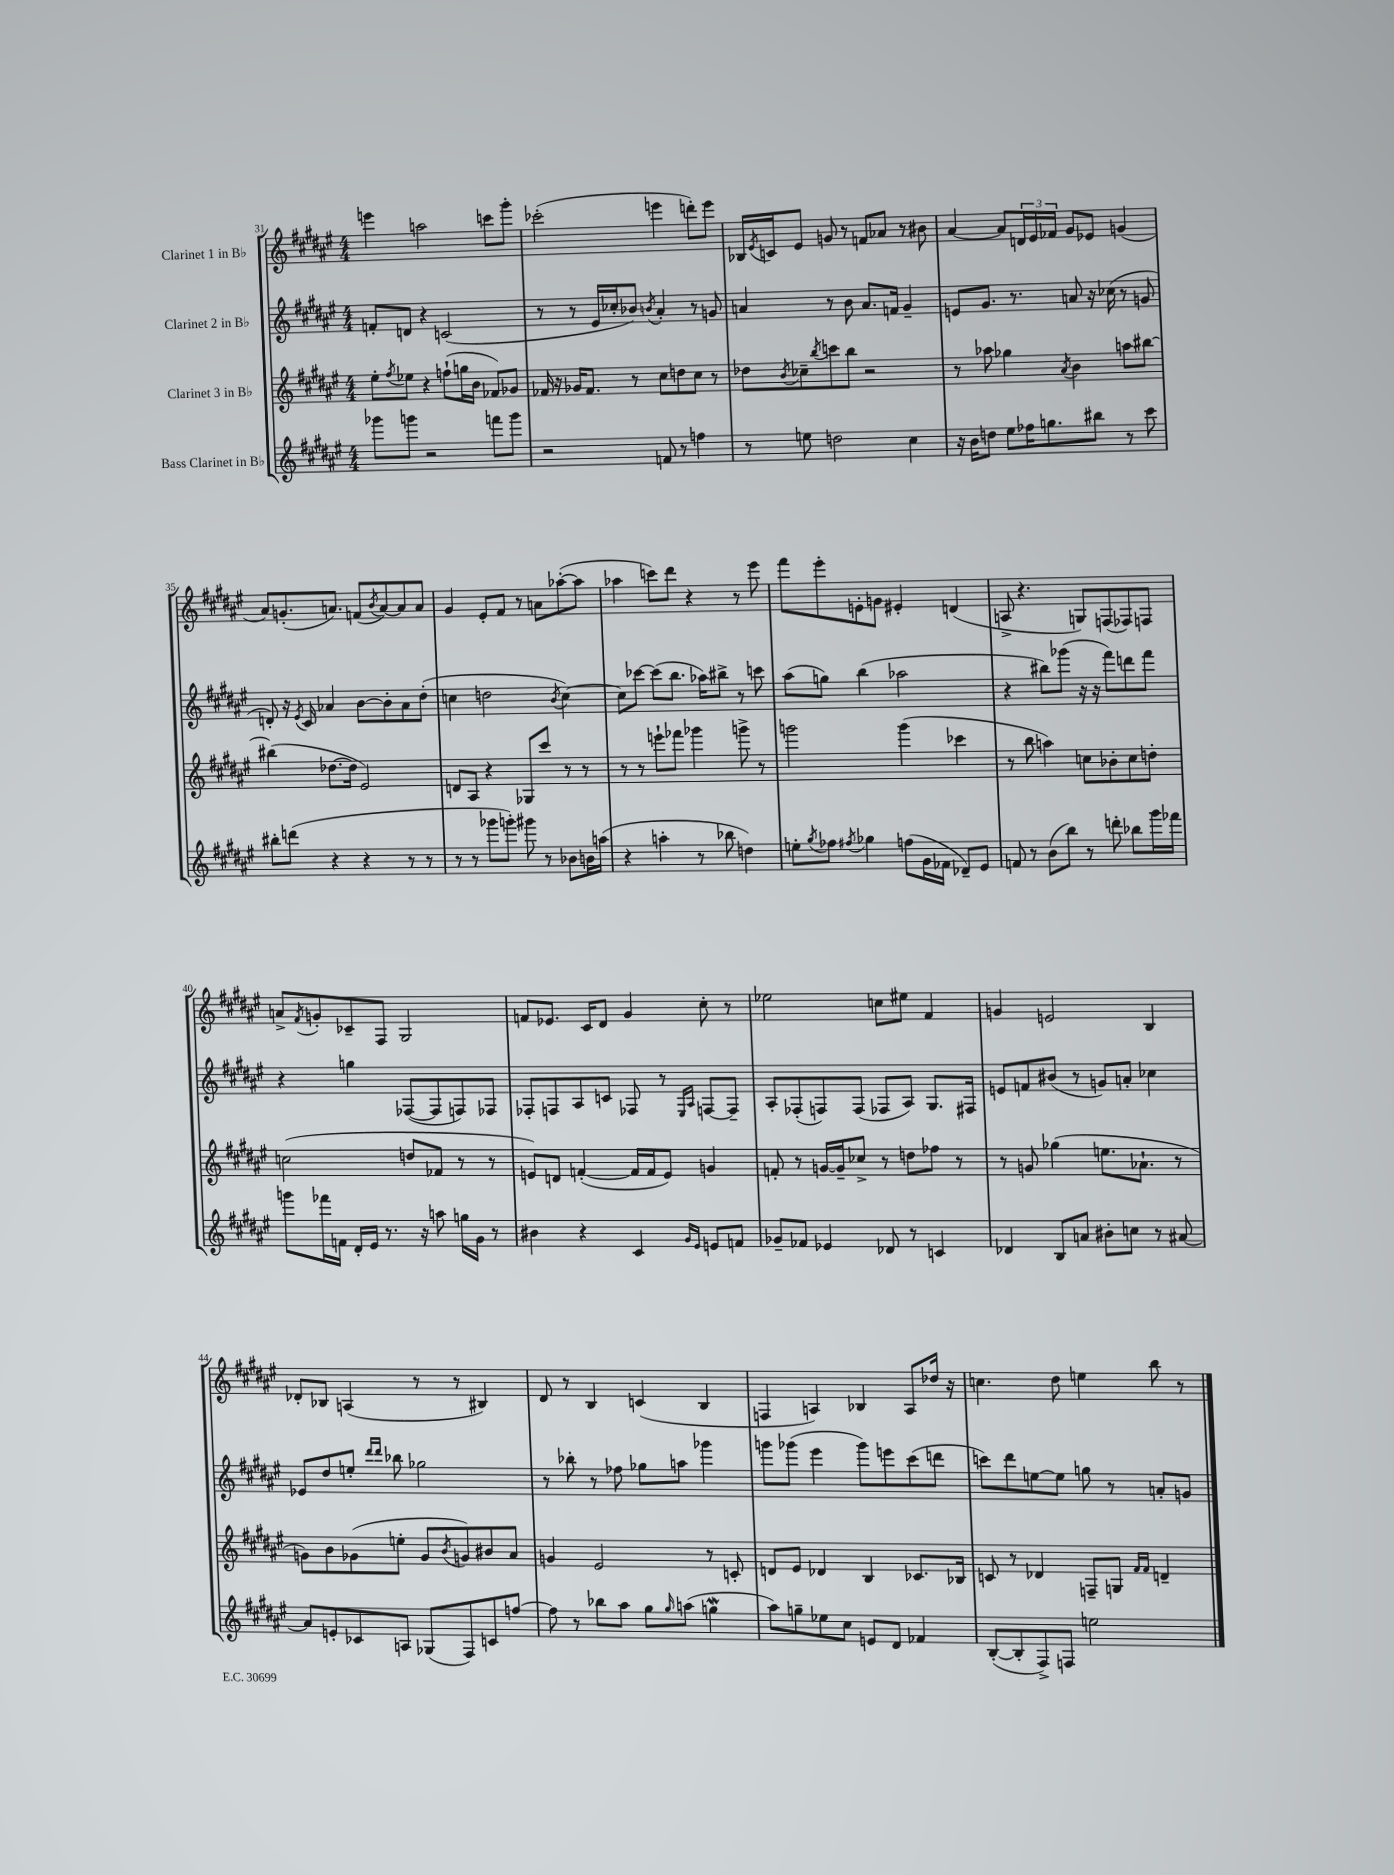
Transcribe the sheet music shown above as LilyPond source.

<<
\new StaffGroup <<
\new Staff = "s0" \with { instrumentName = "Clarinet 1 in Bb" } {
    \clef treble \key fis \major \numericTimeSignature \time 4/4
    e'''4 a''2 c'''8 gis'''8-. |
    ces'''2-.( e'''4 d'''8-.) e'''8 |
    bes16 \acciaccatura { eis'8 } c'16 eis'8 g'8 r8 f'8 aes'8 r8 bis'8 |
    ais'4~ ais'8 \tuplet 3/2 { d'16 eis'16 fes'16 } gis'8 ees'8 g'4( |
    ais'8) g'8.-.( a'8.) f'8( \acciaccatura { b'8 } a'8~) a'8 a'8 |
    gis'4 eis'8-. fis'8 r8 a'8 aes''8~-.( aes''8 |
    aes''4 c'''8) dis'''8 r4 r8 eis'''8 |
    fis'''8 eis'''8-. e'8-. g'8 eis'4-. d'4( |
    a8-> r4. g8) f8( fes8) f8 |
    a'8-> \acciaccatura { fis'8 } g'8-. ces'8-- fis8 gis2 |
    f'8 ees'8. cis'16 dis'8 gis'4 cis''8-. r8 |
    ees''2 c''8 eis''8 fis'4 |
    g'4 e'2 b4 |
    des'8-. bes8 a4( r8 r8 bis4) |
    dis'8 r8 b4 c'4( b4 |
    f4 a4) bes4 a8 des''16 r16 |
    c''4. dis''8 e''4 b''8 r8 \bar "|." |
}
\new Staff = "s1" \with { instrumentName = "Clarinet 2 in Bb" } {
    \clef treble \key fis \major \numericTimeSignature \time 4/4
    f'8-. d'8 r4 c'2( |
    r8 r8 eis'16 ces''16-. bes'8) \acciaccatura { b'8 } ais'4-. r8 g'8 |
    a'4 r8 b'8 a'8. f'16 gis'4-- |
    e'8 gis'8. r8. a'8 r16 ces''16( r8 g'8 |
    d'8-.) r16 \acciaccatura { eis'8 } cis'16 aes'4 b'8~ b'8-. aes'8 dis''8-.( |
    c''4 d''2 \acciaccatura { b'8 } c''4~) |
    c''8 ces'''8~ ces'''8( b''8. aes''16) bis''8-> r8 c'''8 |
    ais''8( g''8) b''4( aes''2 |
    r4 bis''8) ges'''8( r16 r16 fis'''8) d'''8 fis'''8 |
    r4 g''4 fes8~( fes8 f8) fes8 |
    fes8-. f8 ais8 c'8 fes8 r8 \grace { eis16 ais16 } f8~ f8-- |
    ais8-. fes8-.( f8) f8( fes8 ais8) gis8. fis16 |
    e'8 f'8 bis'8( r8 g'8) a'8-. ces''4 |
    ees'8 dis''8 e''8-. \grace { dis'''16 dis'''16 } bes''8 ges''2 |
    r8 bes''8-. r8 fes''8 ges''8 a''8 ges'''4 |
    g'''8 ges'''8( eis'''4 ges'''8) e'''8 cis'''8( d'''8 |
    c'''8) dis'''8 e''8~ e''8 g''8 r8 a'8-. g'8 \bar "|." |
}
\new Staff = "s2" \with { instrumentName = "Clarinet 3 in Bb" } {
    \clef treble \key fis \major \numericTimeSignature \time 4/4
    eis''8-. \acciaccatura { fis''8 } ees''8 r4 f''8-!( g''16 b'16 fes'8) ges'8 |
    fes'16 r16 ges'16 fes'8. r8 cis''8 d''8 cis''8 r8 |
    des''8 \acciaccatura { b'8 } ces''8-- \acciaccatura { b''8 } c'''8 b''8 r2 |
    r8 aes''8 ges''4 \acciaccatura { ais'8 } b'4 a''8 bis''8~ |
    bis''4( des''8.~ des''16 eis'2) |
    d'8 ais8 r4 ges8 cis'''8 r8 r8 |
    r8 r8 e'''8-! fes'''8 ges'''4 g'''8-> r8 |
    g'''2 g'''4( ces'''4 |
    r8 b''8 a''4) c''8 bes'8-. c''8 d''8-. |
    c''2( d''8 fes'8 r8 r8 |
    e'8) d'8 f'4~-.( f'16 f'16 e'8) g'4 |
    f'8-. r8 g'16~ g'16-- ces''8-> r8 d''8 fes''8 r8 |
    r8 g'8 ges''4( e''8. aes'8.-! r8 |
    g'8) b'8 ges'8( e''8-. ges'8 \acciaccatura { b'8 } g'8) bis'8 ais'8 |
    g'4 eis'2 r8 c'8-. |
    d'8 eis'8 des'4 b4 ces'8. bes16 |
    c'8 r8 des'4 f8-- g8 \grace { fis'16 fis'16 } d'4-- \bar "|." |
}
\new Staff = "s3" \with { instrumentName = "Bass Clarinet in Bb" } {
    \clef treble \key fis \major \numericTimeSignature \time 4/4
    ges'''8 g'''8 r2 f'''8 g'''8 |
    r2 f'8 r8 f''4 |
    r8 e''8 d''2 cis''4 |
    r16 b'16 d''8 eis''8 fes''16 g''8. bis''8 r8 cis'''8 |
    bis''8-. d'''8( r4 r4 r8 r8 |
    r8 r8 ges'''8 g'''8-.) gis'''8 r8 bes'8 b'16 a''16( |
    r4 a''4-. r8 bes''8 d''4) |
    e''8-. \acciaccatura { gis''8 } fes''8 \acciaccatura { fis''8 } ges''4 f''8( gis'16 fes'16 des'8--) eis'8 |
    f'8 r8 b'8( b''8) r8 d'''8-. bes''8 gis'''16 fes'''16 |
    g'''8 fes'''16 f'16 dis'16-. eis'16 r8. r16 a''8 g''16 gis'16 r8 |
    bis'4 r4 cis'4 \grace { gis'16 eis'16 } e'8 f'8 |
    ges'8-- fes'8 ees'4 des'8 r8 c'4 |
    des'4 b8 a'8 bis'8-. c''8 r8 ais'8~ |
    ais'8 e'8-. ces'8 a8 ges8( fis8) c'8 f''8~ |
    f''8 r8 bes''8 ais''8 gis''8 \grace { gis''16 } a''8( g''4\mordent |
    ais''8) g''8-- ees''8 cis''8 e'8 dis'8 fes'4 |
    b8~-.( b8-. fis8->) f8 e''2 \bar "|." |
}
>>
>>
\layout { \context { \Score currentBarNumber = #31 } }
